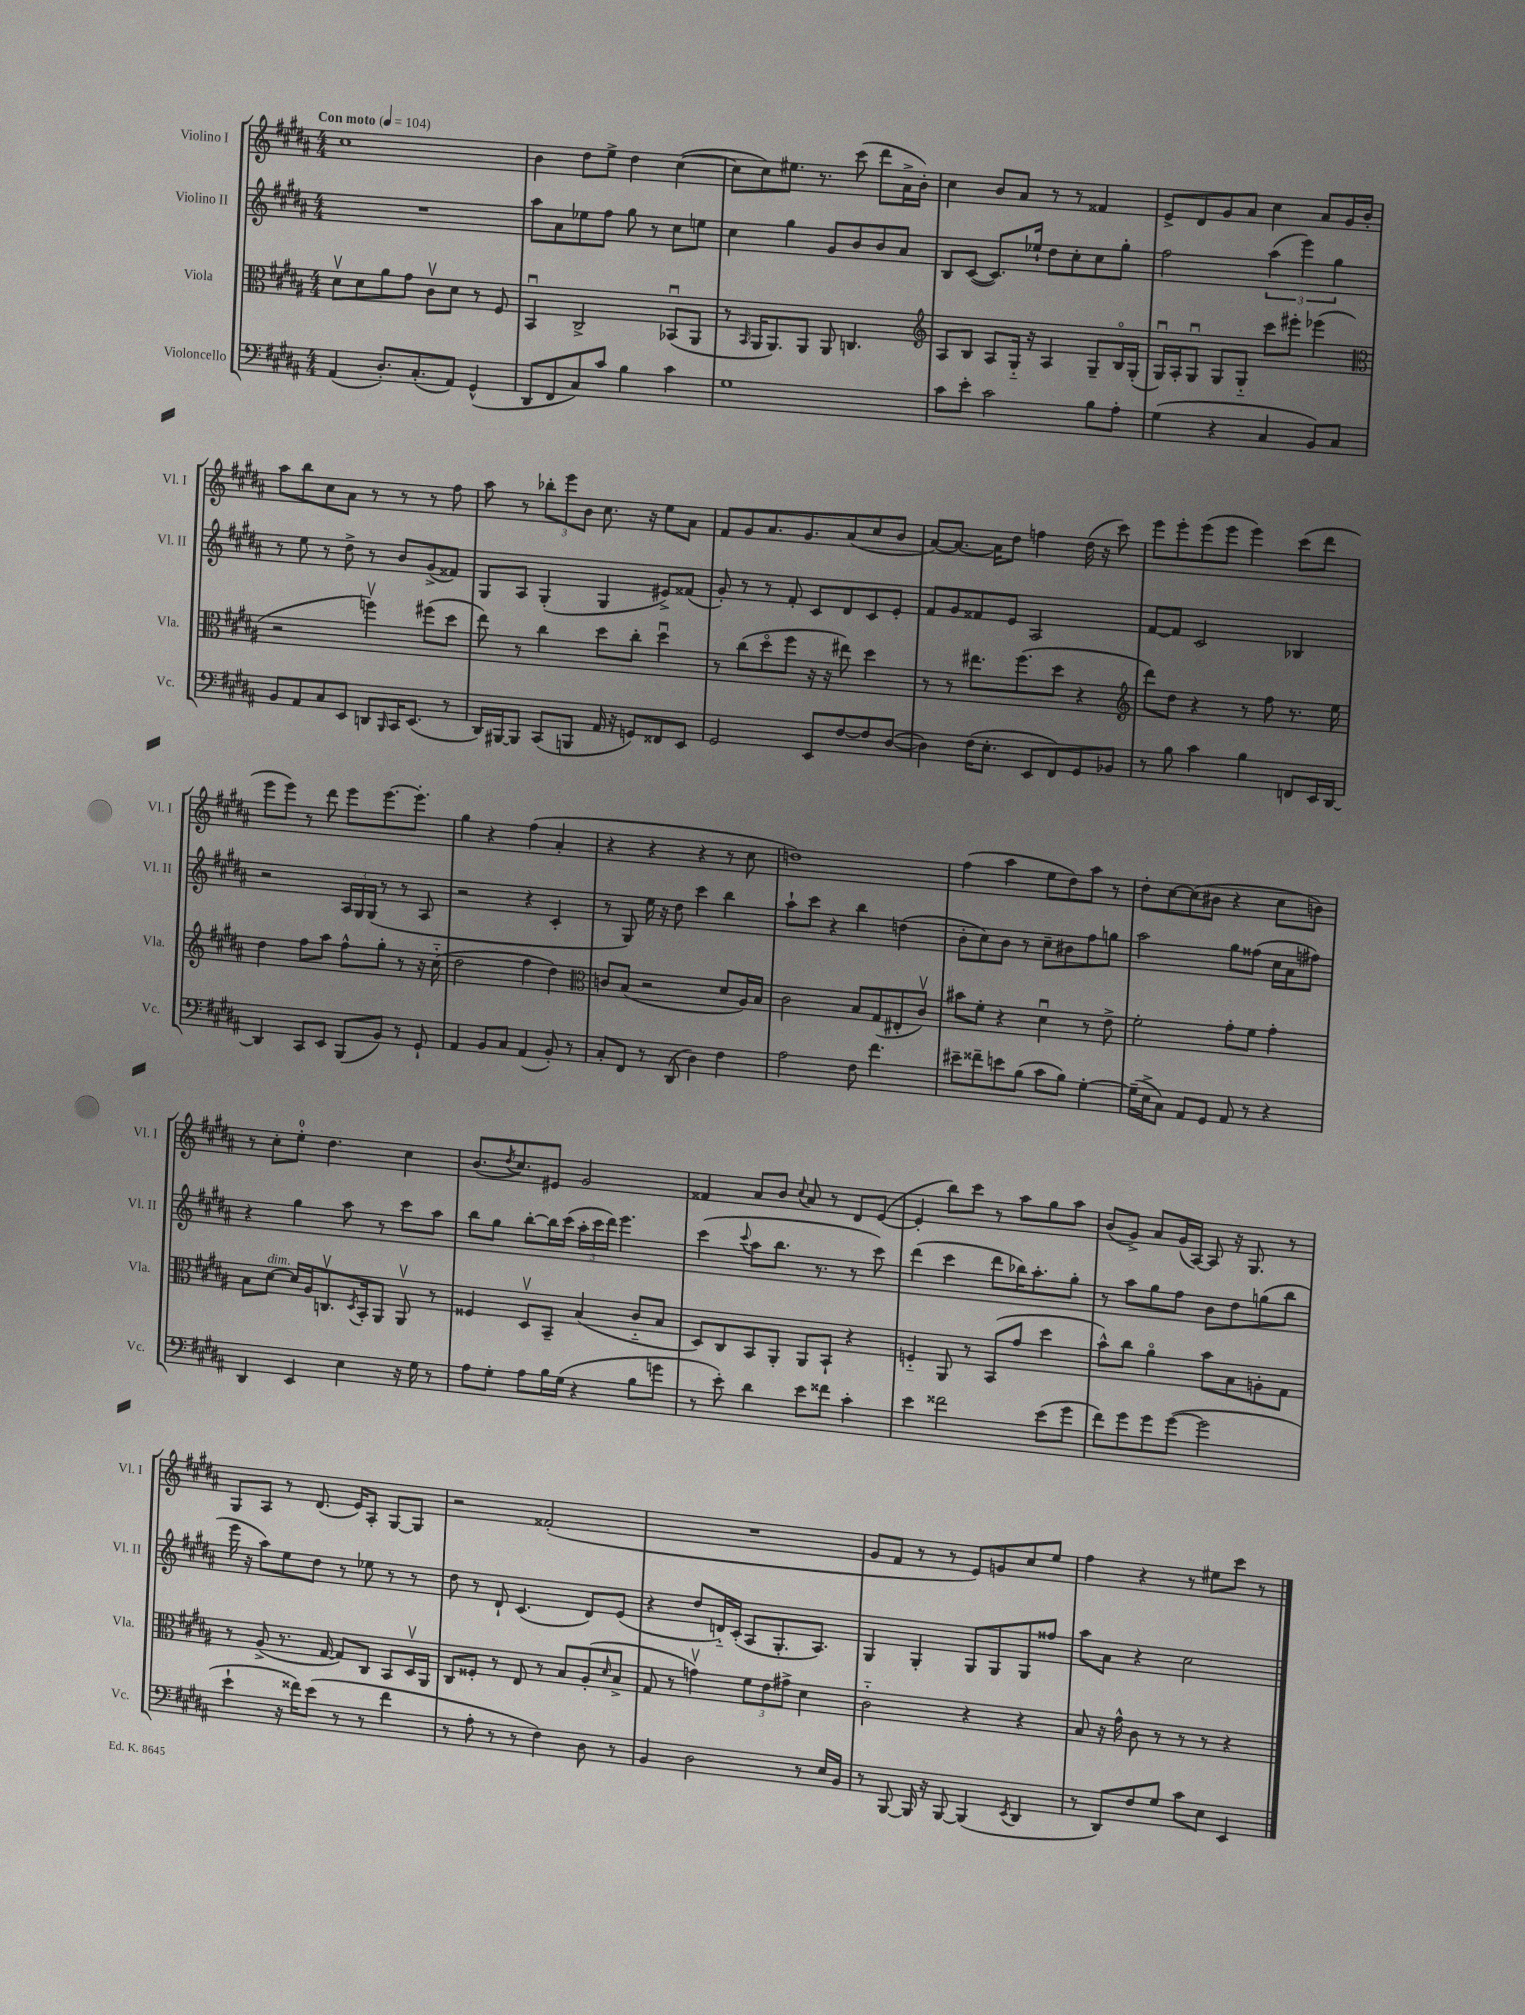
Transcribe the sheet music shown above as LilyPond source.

<<
\new StaffGroup <<
\new Staff = "s0" \with { instrumentName = "Violino I" shortInstrumentName = "Vl. I" } {
    \clef treble \key b \major \numericTimeSignature \time 4/4 \tempo "Con moto" 4 = 104
    cis''1 |
    b'4 dis''8 e''8-> dis''4 cis''4~( |
    cis''8 cis''8) eis''8. r8. cis'''8( dis'''8 ais'16-> b'16-.) |
    cis''4 b'8 ais'8 r8 r8 fisis'4 |
    e'8-> dis'8 gis'8 ais'8 cis''4 ais'8 gis'16 b'16-. |
    ais''8 b''8 cis''8 ais'8 r8 r8 r8 fis''8 |
    ais''8 r8 \tuplet 3/2 { bes''8-. e'''8 b'8 } cis''8. r16 e''8 ais'8 |
    fis'8 gis'8 ais'8. gis'8. ais'8( cis''8 b'8 |
    ais'8~) ais'8.~ ais'16 dis''8 f''4 dis''16( r16 cis'''8) |
    e'''8 e'''8-. e'''8( e'''8 e'''4) cis'''8( dis'''8 |
    e'''8 e'''8) r8 dis'''8 e'''8 e'''8.~ e'''8.-. |
    gis''4 r4 fis''4( ais'4-. |
    r4 r4 r4 r8 cis''8 |
    d''1) |
    fis''4( ais''4 e''8 dis''8) ais''8 r8 |
    dis''8-. cis''8~ cis''8( bis'8 r4 cis''8 b'8) |
    r8 cis''8-. e''8-0-. dis''4. cis''4 |
    b'8.( \acciaccatura { dis''8 } cis''8.) eis'8 gis'2 |
    fisis'4 ais'8 b'8 \appoggiatura { cis''8 } ais'8 r8 dis'8 e'8~( |
    e'4-. b''8) cis'''8 r8 ais''8 gis''8 ais''8 |
    b'8( gis'8->) ais'8 gis'16( ais16~) ais8 r16 gis8. r8 |
    gis8 ais8 r8 dis'8.( e'16) ais8-. gis8~ gis8 |
    r2 fisis'2-.( |
    R1 |
    gis'8 fis'8 r8 r8 e'8) g'8 cis''8 e''8 |
    fis''4 r4 r8 eis''8 cis'''8 r8 \bar "|." |
}
\new Staff = "s1" \with { instrumentName = "Violino II" shortInstrumentName = "Vl. II" } {
    \clef treble \key b \major \numericTimeSignature \time 4/4
    R1 |
    ais''8 ais'8 ees''8 fis''8 gis''8 r8 cis''8 e''8 |
    cis''4 gis''4 gis'8 b'8 b'8 ais'8 |
    b8 cis'8~( cis'8.) ees''16-! dis''8 cis''8-. cis''8 gis''8-. |
    fis''2 \tuplet 3/2 { ais''4( e'''4) gis''4 } |
    r8 e''8 r8 dis''8-> r8 b'8 gis'8->( fisis'8) |
    gis8 ais8 gis4-.( gis4 eis'8->) fisis'8( |
    gis'8-.) r8 r8 fis'8-. cis'8 dis'8 cis'8 e'8-. |
    fis'8 gis'8 fisis'8 e'8 ais2 |
    fis'8~ fis'8 cis'2 bes4 |
    r2 \tuplet 3/2 { ais16 gis16 gis16( } r8 r8 ais8 |
    r2 r4 cis'4-. |
    r8 gis8) e''16 r16 dis''8 cis'''4 b''4 |
    ais''8-! cis'''8 r4 b''4 d''4( |
    b'8-. cis''8) b'8 r8 cis''8-- bis'8 fis''8 g''8 |
    ais''2 gis''8 fisis''8( cis''16 ais'16 fis''8) |
    r4 gis''4 ais''8 r8 cis'''8 ais''8 |
    b''8 gis''8 b''8~-. b''16 cis'''16( \tuplet 3/2 { ais''16-. cis'''16 dis'''16) } e'''4. |
    cis'''4( \appoggiatura { cis'''8 } ais''8 b''8. r8. r8 cis'''8) |
    dis'''4( cis'''4 dis'''8 bes''16) ais''8.-. gis''8-. |
    r8 ais''8 gis''8 fis''8 b'8 dis''8 g''8( b''8 |
    e'''16 r16 ais''8) e''8 dis''8 r8 ees''8 r8 r8 |
    dis''8 r8 dis'8-! cis'4.( dis'8) e'8( |
    r4 dis''8 d'16-_) cis'16-.( ais8 gis8.-. ais8.) |
    gis4 gis4-. gis8 gis8 gis8 fisis''8 |
    ais''8 ais'8 r4 cis''2 \bar "|." |
}
\new Staff = "s2" \with { instrumentName = "Viola" shortInstrumentName = "Vla." } {
    \clef alto \key b \major \numericTimeSignature \time 4/4
    dis'8\upbow dis'8 ais'8 gis'8 cis'8\upbow dis'8 r8 fis8 |
    b,4\downbow cis2-> bes,8\downbow( ais,8 |
    r8 \grace { b,16 } ais,16 ais,8.) ais,8 ais,8 c4. |
    \clef treble ais8 b8 ais8 gis16-_ r16 ais4 gis8-- b16\flageolet gis16-.( |
    gis16\downbow) ais16-. gis8\downbow gis8 gis8-_ cis'''8 eis'''8-. ees'''4( |
    \clef alto r2 f''4\upbow) fis''8( dis''8 |
    e''8) r8 cis''4 dis''8 cis''8-. dis''4\downbow |
    r8 cis''8( dis''8\flageolet fis''8 r16 r16 eis''8) dis''4 |
    r8 r8 eis''8. fis''8.( dis''8 r4 |
    \clef treble dis'''8) dis''8 r4 r8 fis''8 r8. e''16 |
    dis''4 fis''8 ais''8 fis''8-^ gis''8-. r8 r16 cis''16-_( |
    dis''2 fis''4 dis''4) |
    \clef alto c'8 b8( r2 dis'8 ais16) b16 |
    cis'2 b8 gis8( eis8-. cis'8\upbow) |
    bis'8 fis'8-. r4 dis'4\downbow r8 e'8-> |
    fis'2-. gis'8-. fis'8 gis'4-. |
    b8 dis'8~^\markup { \italic "dim." } dis'16 ais16 c8.\upbow \acciaccatura { dis8 } b,16-. ais,8 ais,8\upbow r8 |
    fisis4 dis8\upbow b,8-- b4( cis'8-_ b8 |
    dis8) cis8 b,8 ais,8-. ais,8 b,8-! r4 |
    f4-_ ais,8 r8 b,8( gis'8 dis''4 |
    b'8-^) cis''8 ais'4\flageolet b'8 b8 a8-. gis8 |
    r8 ais8->( r8. gis16~ gis8) cis8 b,8 dis16\upbow ais,16 |
    cis8 fisis8-. r8 e8 r8 b8 ais8-.( \grace { dis'16 } b8-> |
    gis8 r8 g'4\upbow) \tuplet 3/2 { fis'8 e'8 gis'8-> } dis'4 |
    cis'2-_ r4 r4 |
    b8 r16 gis'16-^ cis'8 r8 r8 r8 r4 \bar "|." |
}
\new Staff = "s3" \with { instrumentName = "Violoncello" shortInstrumentName = "Vc." } {
    \clef bass \key b \major \numericTimeSignature \time 4/4
    ais,4( dis8.-.) cis8.-.( ais,8) gis,4-^( |
    dis,8 fis,8 cis8) cis'8 b4 cis'4 |
    gis1 |
    cis'8 e'8-. cis'2 b8 ais8-. |
    gis4( r4 cis4 b,8) cis8 |
    b,8 ais,8 cis8 e,8 d,8 \grace { b,,16 } cis,16 e,8.( r8 |
    dis,16) bis,,16~ bis,,8 cis,8( b,,8 ais,16 r16 g,8) fisis,8 e,8 |
    gis,2 e,8 fis8~ fis8 dis8~( |
    dis4) fis16( e8.-. e,8 fis,8) gis,8 bes,8 |
    r8 b8 cis'4 b4 f,8 e,16 dis,16~ |
    dis,4 cis,8 e,8 b,,8( b,8) r8 gis,8-! |
    ais,4 b,8 cis8 ais,4( b,8-.) r8 |
    cis8-. fis,8 r8 dis,8( dis4) fis4 |
    ais2 fis8 fis'4. |
    eis'8-- fisis'8-- e'8 b8( cis'8 b8) gis4~-. |
    gis16--( e16-> cis8) ais,8 gis,8 ais,8 r8 r4 |
    dis,4 e,4 e4 r16 gis16 r8 |
    ais8 gis8-. ais8 b16 gis16( r4 b8 g'8 |
    r8 e'8-.) dis'4 e'8 fisis'8 cis'4-. |
    e'4 fisis'2 e'8( gis'8 |
    fis'8) gis'8 gis'8 gis'8~( gis'2 |
    e'4-! r16 fisis'16) e'8( r8 r8 fisis'4 |
    r8 ais8-. r8 r8 fis4) dis8 r8 |
    b,4 dis2 r8 e16 b,16 |
    r8 b,,8~ b,,16 r16 b,,8~ b,,4( \acciaccatura { e,8 } dis,4 |
    r8 dis,8) fis8 gis8 cis'8 e8 e,4 \bar "|." |
}
>>
>>
\layout { \context { \Score \remove "Bar_number_engraver" } }
